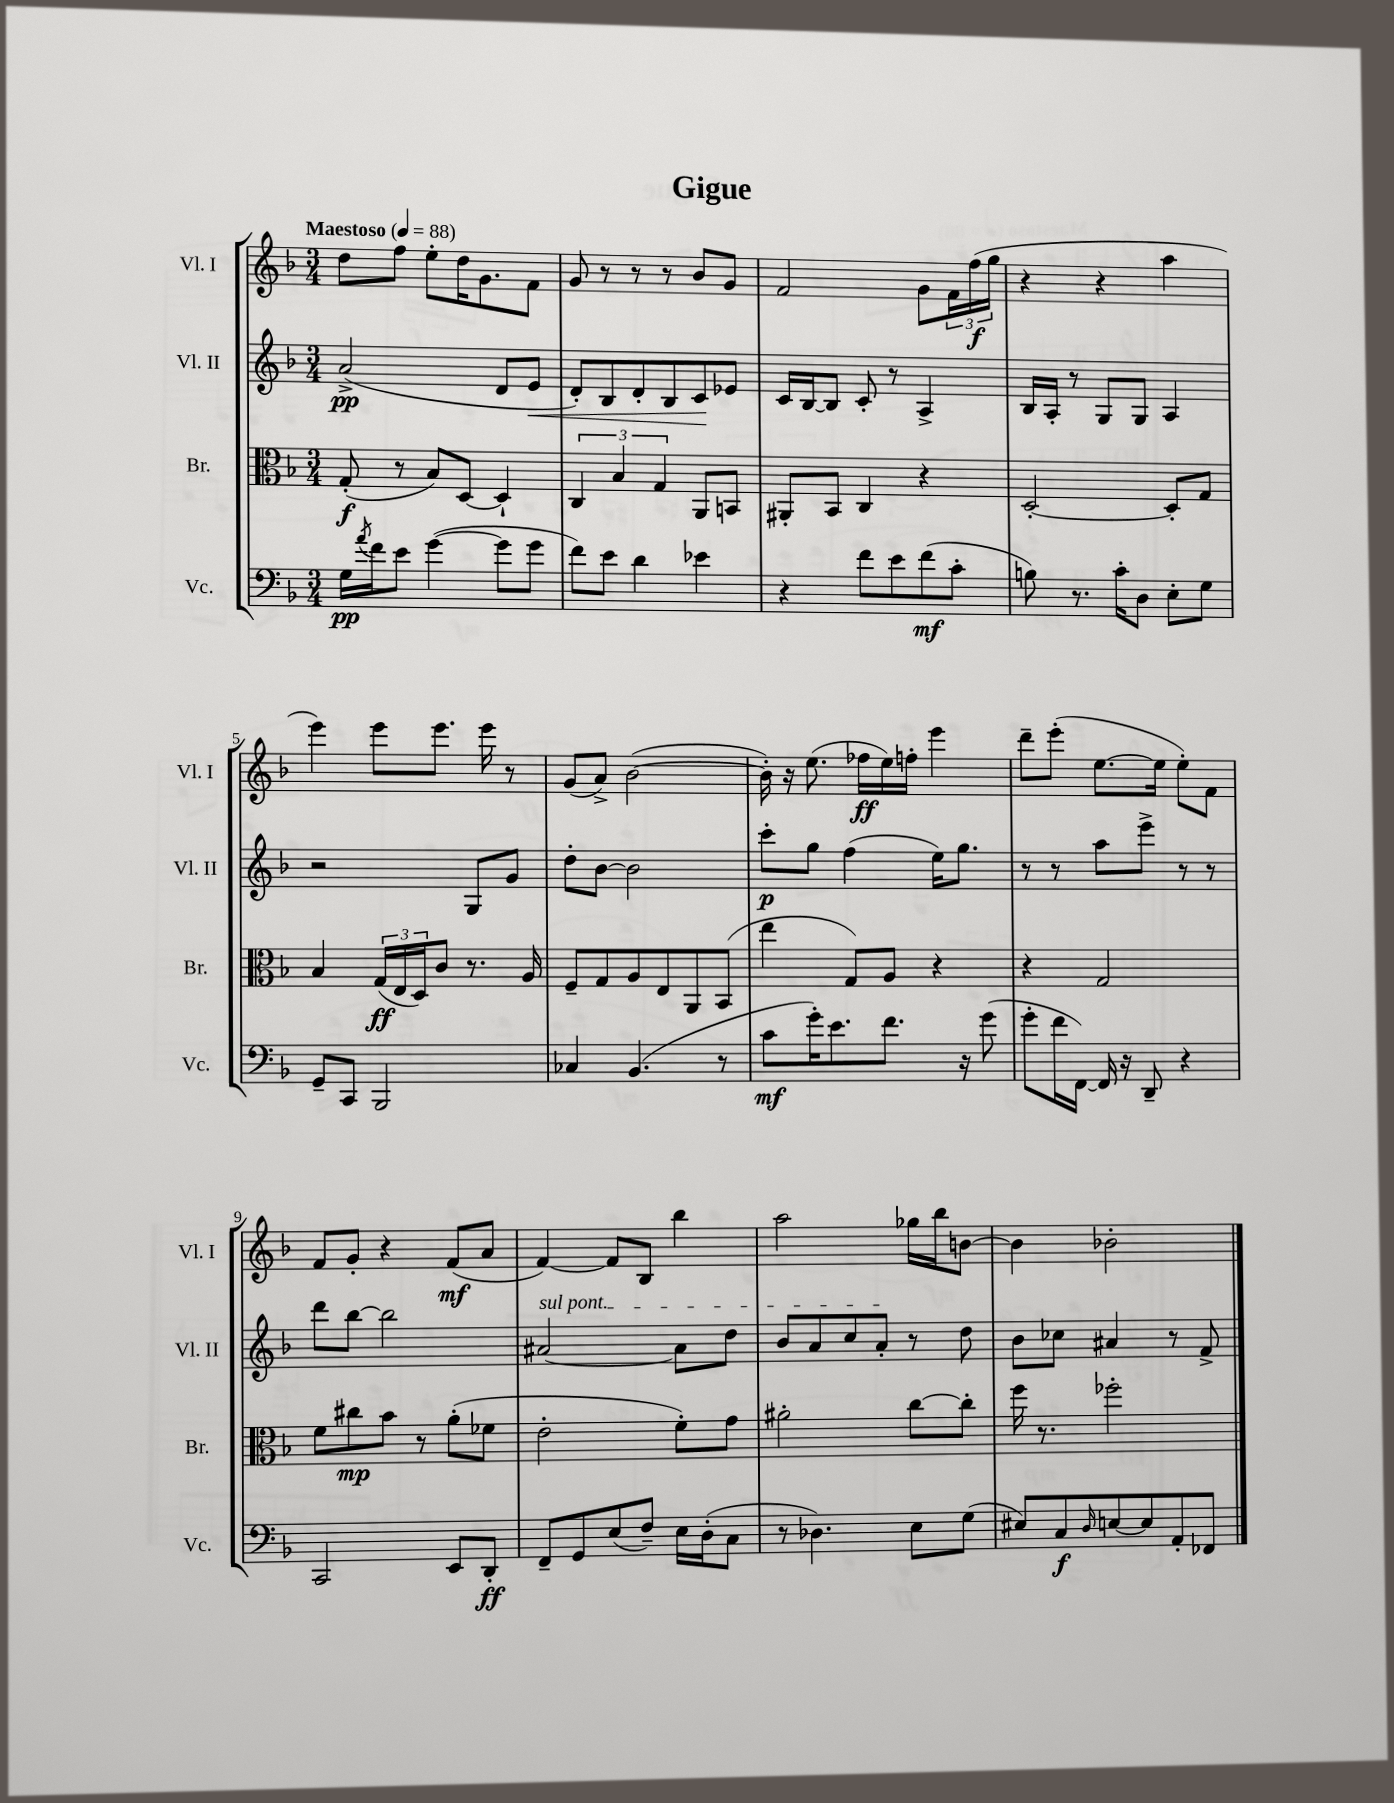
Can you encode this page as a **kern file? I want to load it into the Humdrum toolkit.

**kern	**kern	**kern	**kern
*staff4	*staff3	*staff2	*staff1
*clefF4	*clefC3	*clefG2	*clefG2
*k[b-]	*k[b-]	*k[b-]	*k[b-]
*M3/4	*M3/4	*M3/4	*M3/4
*MM88	*MM88	*MM88	*MM88
16G	(8G'	(2a^	8dd
8qa	.	.	.
16f	.	.	.
8e	8r	.	8ff
([4g	8B-)	.	8ee'
.	[8D	.	16dd
.	.	.	8.g
8g]	4D`]	8d	.
8g	.	8e	8f
=	=	=	=
8f)	6C	8d')	8g
8e	.	8B-	8r
.	6B-	.	.
4d	.	8d'	8r
.	6G	.	.
.	.	8B-	8r
4e-	8AA	8c	8b-
.	8BB	8e-	8g
=	=	=	=
4r	8AA#'	16c	2f
.	.	[16B-	.
.	8BB-	8B-]	.
8f	4C	8c'	.
8e	.	8r	.
(8f	4r	4A^	8g
8c'	.	.	24f
.	.	.	(24ff
.	.	.	24gg
=	=	=	=
8B)	[2D'	16B-	4r
.	.	16A'	.
8.r	.	8r	.
.	.	8G	4r
16c'	.	.	.
8D	.	8G	.
8E'	8D']	4A	4aa
8G	8G	.	.
=	=	=	=
8GG~	4B-	2r	4eee)
8CC	.	.	.
2BBB-	(24G	.	8eee
.	24E	.	.
.	24D)	.	.
.	8c	.	8.eee
.	8.r	8G	.
.	.	.	16eee
.	.	8g	8r
.	16A	.	.
=	=	=	=
4C-	8F~	8dd'	(8g
.	8G	[8b-	8a^)
(4.BB-	8A	2b-]	([2b-
.	8E	.	.
.	8AA	.	.
8r	(8BB-	.	.
=	=	=	=
8c	4ee	8ccc'	16b-'])
.	.	.	16r
16g')	.	8gg	(8.ee
8.e	.	.	.
.	8G)	(4ff	.
.	.	.	16ff-
8.f	8A	.	16ee)
.	.	.	16ff'
.	4r	16ee)	4eee
16r	.	8.gg	.
(8g	.	.	.
=	=	=	=
8g'	4r	8r	8ddd~
16f	.	8r	(8eee'
[16FF)	.	.	.
16FF]	2G	8aa	[8.ee
16r	.	.	.
8DD~	.	8eee^	.
.	.	.	16ee]
4r	.	8r	8ee')
.	.	8r	8f
=	=	=	=
2CC	8f	8ddd	8f
.	8cc#	[8bb-	8g'
.	8b-	2bb-]	4r
.	8r	.	.
8EE	(8a'	.	(8f
8DD'	8f-	.	8a
=	=	=	=
8FF~	2e'	[2a#	[4f)
8GG	.	.	.
(8E	.	.	8f]
8F~)	.	.	8B-
16E	8f')	8a#]	4bb-
(16D'	.	.	.
8C	8g	8dd	.
=	=	=	=
8r	2a#'	8b-	2aa
4.D-)	.	8a	.
.	.	8cc	.
.	.	8a'	.
8E	[8cc	8r	16gg-
.	.	.	16bb-
(8G	8cc']	8dd	[8b
=	=	=	=
8E#)	16ff	8b-	4b]
.	8.r	.	.
8C	.	8cc-	.
16qqD	.	.	.
[8E	2ff-'	4a#	2b-'
8E]	.	.	.
8AA'	.	8r	.
8FF-	.	8f^	.
==	==	==	==
*-	*-	*-	*-
